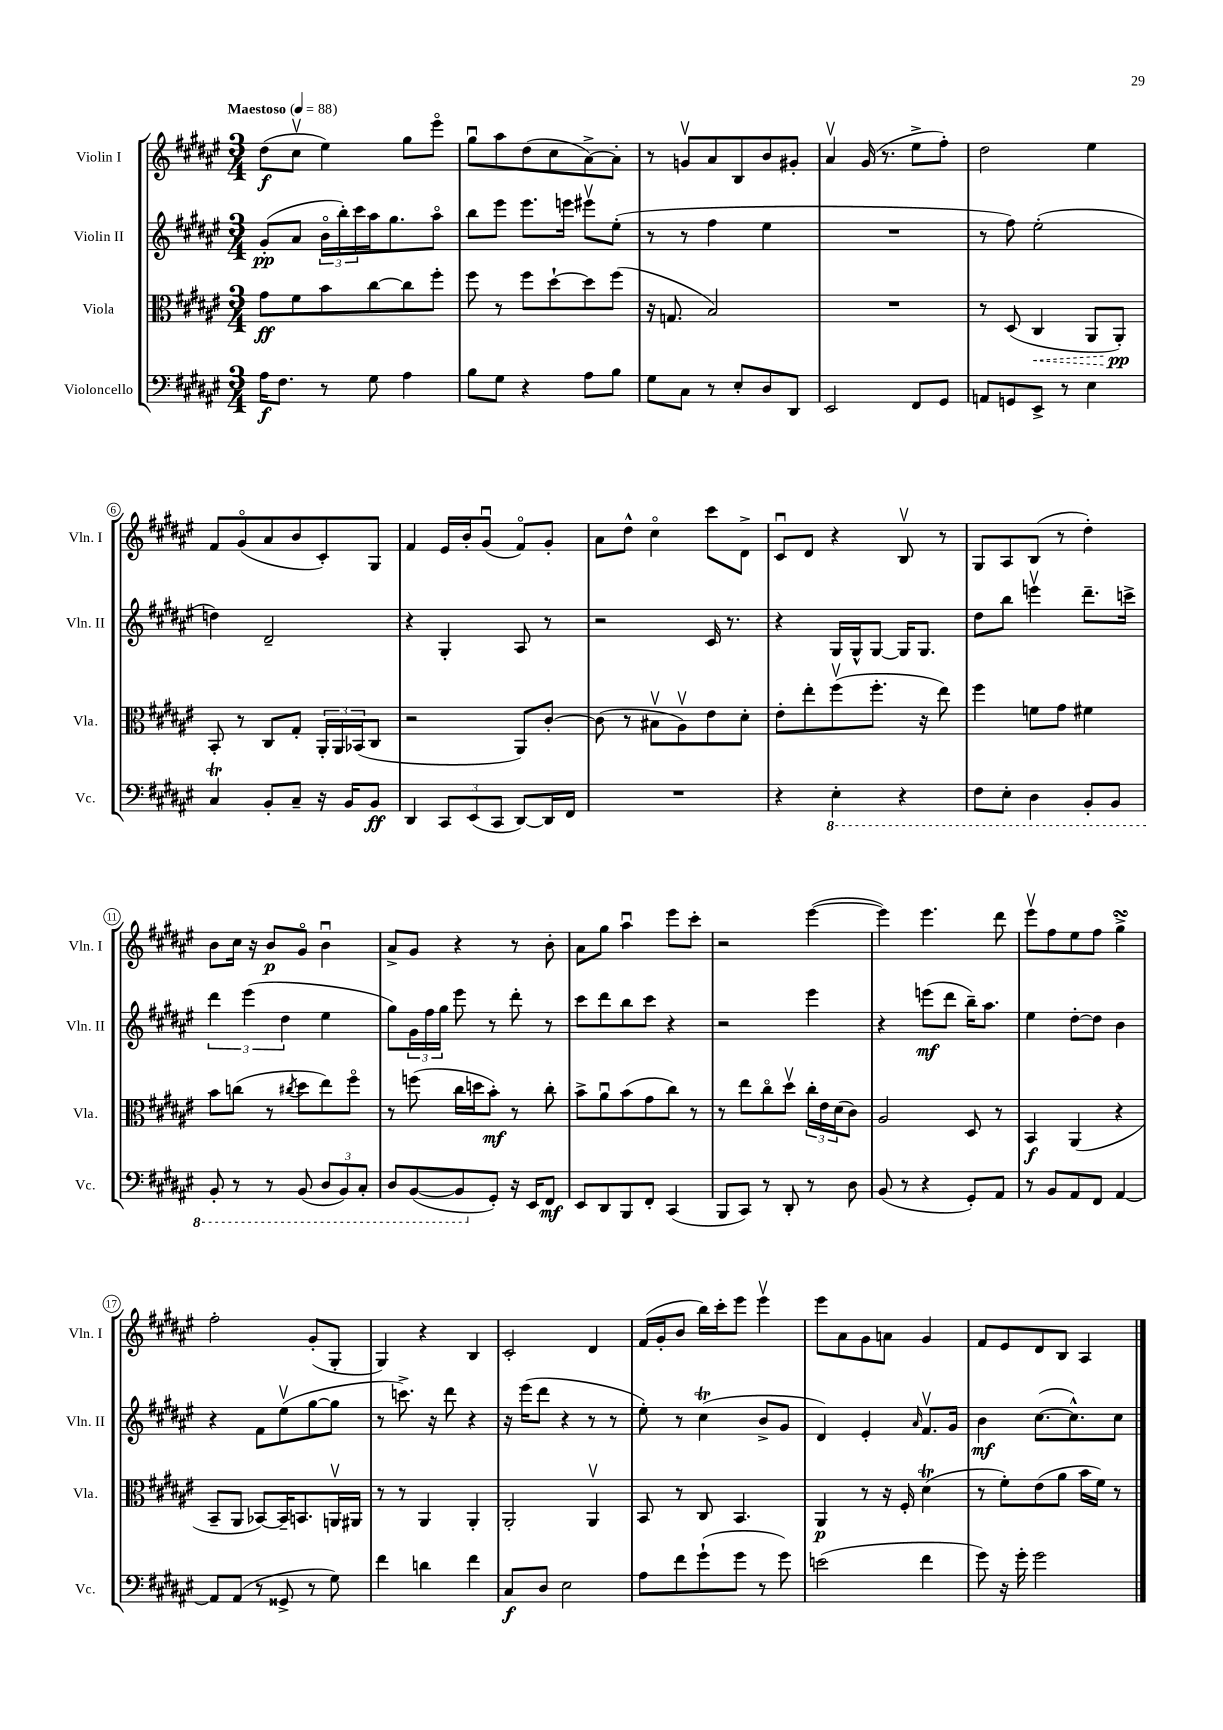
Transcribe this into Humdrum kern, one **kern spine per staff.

**kern	**kern	**kern	**kern
*staff4	*staff3	*staff2	*staff1
*clefF4	*clefC3	*clefG2	*clefG2
*k[f#c#g#d#a#e#]	*k[f#c#g#d#a#e#]	*k[f#c#g#d#a#e#]	*k[f#c#g#d#a#e#]
*M3/4	*M3/4	*M3/4	*M3/4
*MM88	*MM88	*MM88	*MM88
16A#	8g#	(8g#'	(8dd#
8.F#	.	.	.
.	8f#	8a#	8cc#v
8r	8b	24bo	4ee#)
.	.	24bb')	.
.	.	24ccc#	.
8G#	[8cc#	16aa#	.
.	.	8.gg#	.
4A#	8cc#]	.	8gg#
.	8ff#'	8aa#o	8eee#o
=	=	=	=
8B	8ff#	8bb	8gg#u
8G#	8r	8eee#	8aa#
4r	8ff#	8.eee#	(8dd#
.	[8dd#`	.	8cc#
.	.	16eee	.
8A#	8dd#]	8eee#v	[8a#^)
8B	(8ff#	(8ee#'	8a#']
=	=	=	=
8G#	16r	8r	8r
.	8.G	.	.
8C#	.	8r	8gv
8r	2B)	4ff#	8a#
8E#'	.	.	8B
8D#	.	4ee#	8b
8DD#	.	.	8g#'
=	=	=	=
2EE#	2.r	2.r	4a#v
.	.	.	(16g#
.	.	.	8.r
8FF#	.	.	8ee#^
8GG#	.	.	8ff#')
=	=	=	=
8AA	8r	8r	2dd#
8GG	(8D#	8ff#)	.
8EE#^	4C#	(2ee#'	.
8r	.	.	.
4E#	8AA#	.	4ee#
.	8AA#')	.	.
=	=	=	=
4C#	8BB'	4dd)	8f#
.	8r	.	(8g#o
8BB'	8C#	2d#~	8a#
8C#~	8G#'	.	8b
16r	24AA#'	.	8c#')
.	24AA#	.	.
16BB	.	.	.
.	(24BB-	.	.
8BB	8C#	.	8G#
=	=	=	=
4DD#	2r	4r	4f#
12CC#	.	4G#'	16e#
.	.	.	16b'
(12EE#	.	.	.
.	.	.	(8g#u
12CC#	.	.	.
[8DD#)	8AA#)	8A#	8f#o)
16DD#]	[8c#'	8r	8g#'
16FF#	.	.	.
=	=	=	=
2.r	(8c#]	2r	8a#
.	8r	.	8dd#^^
.	8B#v	.	4cc#o
.	8A#v)	.	.
.	8e#	16c#	8ccc#
.	.	8.r	.
.	8d#'	.	8d#^
=	=	=	=
4r	8e#'	4r	8c#u
.	8ee#'	.	8d#
4EE#'	(8ff#v	16G#	4r
.	.	16G#^^	.
.	8.ff#'	[8G#	.
4r	.	16G#]	8Bv
.	16r	8.G#	.
.	8ee#)	.	8r
=	=	=	=
8FF#	4ff#	8dd#	8G#
8EE#'	.	8bb	8A#
4DD#	8f	4eeev	(8B
.	8g#	.	8r
8BBB'	4f#	8.ddd#~	4dd#')
8BBB	.	.	.
.	.	16ccc^	.
=	=	=	=
8BBB'	8b	6ddd#	8b
8r	(8cc	.	16cc#
.	.	(6eee#	.
.	.	.	16r
8r	8r	.	8b
.	.	6dd#	.
.	8qcc#	.	.
(8BBB	8dd#	.	8g#o
12DD#	8ee#)	4ee#	4bu
12BBB)	.	.	.
.	8ff#o	.	.
12CC#'	.	.	.
=	=	=	=
8DD#	8r	8gg#)	8a#^
([8BBB	(8ff	24g#	8g#
.	.	24ff#	.
.	.	24gg#	.
8BBB]	16cc#	8eee#	4r
.	16dd	.	.
8GG#')	8b')	8r	.
16r	8r	8ddd#'	8r
16EE#	.	.	.
8FF#	8cc#'	8r	8b'
=	=	=	=
8EE#	8b^	8ccc#	8a#
8DD#	8a#u	8ddd#	8gg#
8BBB	(8b	8bb	4aa#u
8FF#'	8g#	8ccc#	.
(4CC#	8cc#)	4r	8eee#
.	8r	.	8ccc#'
=	=	=	=
8BBB	8r	2r	2r
8CC#)	8ee#	.	.
8r	8cc#o	.	.
8DD#'	8dd#v	.	.
8r	24cc#'	4eee#	([4eee#
.	24e#	.	.
.	(24d#	.	.
8D#	8c#)	.	.
=	=	=	=
(8BB	2A#	4r	4eee#])
8r	.	.	.
4r	.	(8eee	4.eee#
.	.	8ddd#	.
8GG#')	8D#	16bb~)	.
.	.	8.aa#	.
8AA#	8r	.	8ddd#
=	=	=	=
8r	4BB	4ee#	8eee#v
8BB	.	.	8ff#
8AA#	(4AA#	[8dd#'	8ee#
8FF#	.	8dd#]	8ff#
[4AA#	4r	4b	4gg#^
=	=	=	=
8AA#]	8BB~	4r	2ff#'
(8AA#	8AA#	.	.
8r	[8BB-)	8f#	.
8GG##^	16BB-~]	(8ee#v	.
.	8.BB	.	.
8r	.	[8gg#	(8g#'
8G#)	16AAv	8gg#]	8G#'
.	16AA#	.	.
=	=	=	=
4f#	8r	8r	4G#)
.	8r	8.ccc^)	.
4d	4AA#	.	4r
.	.	16r	.
.	.	8ddd#	.
4f#	4AA#'	4r	4B
=	=	=	=
8C#	2AA#'	16r	2c#'
.	.	(16eee#	.
8D#	.	8ddd#	.
2E#	.	4r	.
.	4AA#v	8r	4d#
.	.	8r	.
=	=	=	=
8A#	8BB	8ee#')	(16f#
.	.	.	16g#'
8f#	8r	8r	8b
(8g#`	8C#	(4cc#	16bb)
.	.	.	16ccc#'
8g#	4.BB	.	8eee#
8r	.	8b^	4eee#v
8g#)	.	8g#	.
=	=	=	=
(2e	4AA#	4d#)	8eee#
.	.	.	8a#
.	8r	4e#'	8g#
.	16r	.	8a
.	16F#'	.	.
.	.	16qqa#	.
4f#	(4d#	8.f#v	4g#
.	.	16g#	.
=	=	=	=
8g#)	8r	4b	8f#
16r	8f#')	.	8e#
16g#'	.	.	.
2g#	(8e#	([8.cc#	8d#
.	8a#	.	8B
.	.	8.cc#^^])	.
.	16b	.	4A#
.	16f#)	.	.
.	8r	8cc#	.
==	==	==	==
*-	*-	*-	*-
